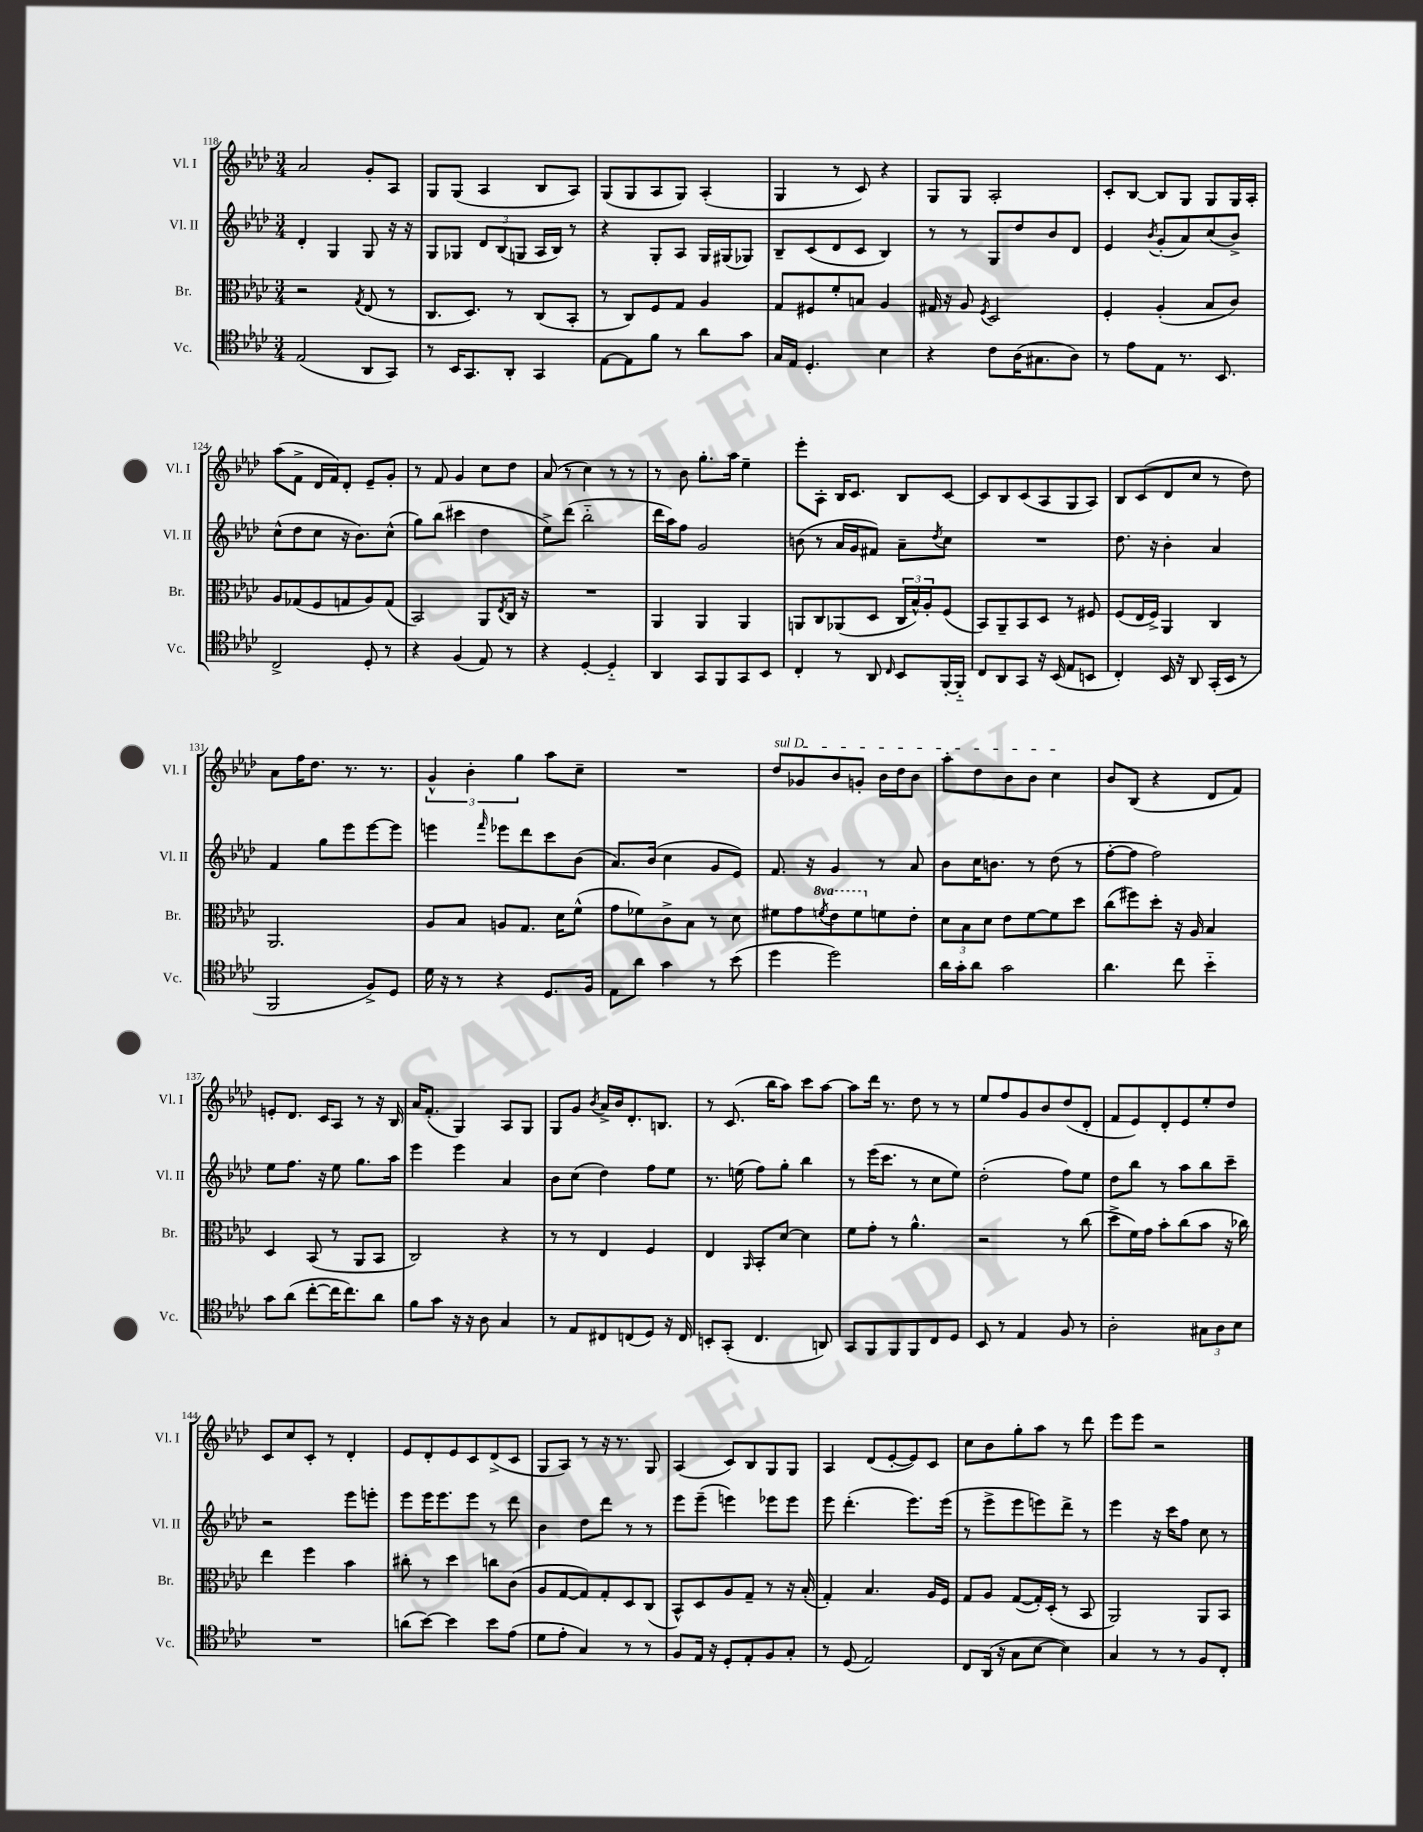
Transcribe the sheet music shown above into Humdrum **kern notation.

**kern	**kern	**kern	**kern
*staff4	*staff3	*staff2	*staff1
*clefC4	*clefC3	*clefG2	*clefG2
*k[b-e-a-d-]	*k[b-e-a-d-]	*k[b-e-a-d-]	*k[b-e-a-d-]
*M3/4	*M3/4	*M3/4	*M3/4
(2E-	2r	4d-'	2a-
.	.	4G	.
.	8qG	.	.
8AA-	(8E-	8G	8g'
8GG)	8r	16r	8A-
.	.	16r	.
=	=	=	=
8r	8.C	8G	8G
16BB-	.	8G-	(8G
8.GG	8.D-)	.	.
.	.	12d-	4A-
.	.	(12B-	.
8AA-'	8r	.	.
.	.	12G	.
4GG	(8C	16A-	8B-
.	.	16B-)	.
.	8BB-'	8r	8A-)
=	=	=	=
[8E-	8r	4r	(8G
8E-]	8C)	.	8G
8f	8F	8G'	8A-
8r	8G	8A-	8G)
8a-	4A-	16G	(4A-'
.	.	(16G#	.
8g	.	8G-)	.
=	=	=	=
16G	8G	8B-~	4G
16E-	.	.	.
4.D-'	8F#	(8c	.
.	8f'	8d-	8r
.	8B	8c	8c)
4B-	4A-	4B-)	4r
=	=	=	=
4r	16G#	8r	8G
.	16r	.	.
.	8A-	8r	8G
.	8qF	.	.
8c	2D-	8G	2A-'
(16A-	.	8dd-	.
8.G#	.	.	.
.	.	8b-	.
8A-)	.	8d-	.
=	=	=	=
8r	4F'	4e-	8c'
8e-	.	.	[8B-
.	.	8qb-	.
8E-	(4A-'	(8g'	8B-]
8.r	.	8a-)	8G
.	8B-	(8cc	8G
8.BB-	.	.	.
.	8c)	8b-^)	16G
.	.	.	16A-'
=	=	=	=
2C^	8A-	(8cc^^	(8aa-
.	(8G-	8dd-	8f^
.	8F	8cc	16d-
.	.	.	16f)
.	8G	16r	8d-'
.	.	8.b-)	.
8D-'	8A-)	.	8e-~
8r	(8G	(8cc^^	8g'
=	=	=	=
4r	2BB-)	8gg)	8r
.	.	(8bb-	8f
(4F	.	4ccc#	4g
8E-)	8AA-	4dd-	8cc
.	8qE-	.	.
8r	16C	.	8dd-
.	16r	.	.
=	=	=	=
4r	2.r	8ee-^)	(8a-
.	.	(8ddd-	8r
[4D-'	.	2bb-'~	4cc)
4D-'~]	.	.	8r
.	.	.	8r
=	=	=	=
4AA-	4AA-	16ddd-	8r
.	.	16aa-)	.
.	.	8ff	8b-
8GG	4AA-	2g	8.gg'
8FF	.	.	.
.	.	.	16aa-
8GG	4AA-	.	4ee-~
8BB-	.	.	.
=	=	=	=
4C'	8AA	(8b	8eee-'
.	8C	8r	8A-'
8r	(8AA-	16a-	16B-
.	.	16g	8.c
8AA-	8D-	8f#)	.
16qqC	.	.	.
8BB-	24C	8a-~	8B-
.	24B-^^)	.	.
.	24A-'	.	.
.	.	8qdd-	.
[16FF'	(8F	8cc	[8c
16FF'~]	.	.	.
=	=	=	=
8C	8BB-)	2.r	8c]
8AA-	8AA-~	.	8B-
8GG	8BB-	.	(8c
16r	8D-	.	8A-
(16BB-	.	.	.
8E-	8r	.	8G
8BB	8F#	.	8A-)
=	=	=	=
4C')	(8F	8.dd-	8B-
.	16E-	.	(8c
.	16F^)	16r	.
16BB-	4AA-	4b-'	8d-
16r	.	.	.
8AA-	.	.	8cc
(16GG'	4C	4a-	8r
16BB-	.	.	.
8r	.	.	8dd-)
=	=	=	=
2FF	2.AA-	4f	8a-
.	.	.	16ff
.	.	.	8.dd-
.	.	8gg	.
.	.	8eee-	8.r
8F^)	.	[8eee-	.
.	.	.	8.r
8D-	.	8eee-]	.
=	=	=	=
16d-	8A-	4eee	6g^^
16r	.	.	.
8r	8B-	.	.
.	.	.	6b-'
.	.	16qqfff	.
4r	8A	8eee-	.
.	.	.	6gg
.	8.G	8ddd-	.
8.D-	.	8ccc	8aa-
.	16d-	.	.
.	(8f^^	(8b-	8cc~
16F	.	.	.
=	=	=	=
8E-	8g	8.a-)	2.r
8a-	8f-)	.	.
.	.	(16b-	.
4g	8c^	4cc	.
.	8B-	.	.
8r	8r	8g	.
(8b-	8d-	8e-)	.
=	=	=	=
4dd-	8f#	8.f	8dd-
.	8g	.	8g-
.	.	16r	.
.	8qff	.	.
2dd-)	8ee-	4g	8b-
.	8ff	.	8g'
.	8f	8r	16b-
.	.	.	16dd-
.	8e-'	8a-	8b-
=	=	=	=
16a-	12d-	8b-	8aa-'
16g'	.	.	.
.	12B-	.	.
8a-	.	16cc	8dd-
.	12d-	.	.
.	.	8.b	.
2g	8e-	.	8b-
.	[8f	8r	8b-
.	8f]	(8dd-	4cc
.	8dd-	8r	.
=	=	=	=
4.a-	(8cc	[8ff'	8b-
.	8ff#)	8ff]	(8B-
.	8dd-'	2ff)	4r
8cc	16r	.	.
.	16A-	.	.
4b-'~	4B-	.	8d-
.	.	.	8f)
=	=	=	=
8g	4D-	8ee-	8e'
(8a-	.	8.ff	8.d-
[8cc'	(8BB-	.	.
.	.	16r	16c
16cc]	8r	8ee-	8A-
8.cc)	.	.	.
.	8AA-	8.gg	8r
8a-	8BB-	.	16r
.	.	16aa-	16B-
=	=	=	=
8f	2C)	4eee-	16a-
.	.	.	(8.f'
8g	.	.	.
16r	.	4eee-	4G)
16r	.	.	.
8A-	.	.	.
4G	4r	4a-	8A-
.	.	.	8G
=	=	=	=
8r	8r	8b-	8G
8E-	8r	(8cc	8g
.	.	.	8qb-
8C#	4E-	4dd-)	16a-^
.	.	.	16b-
(8C	.	.	8.d-'
8D-)	4F	8ff	.
.	.	.	8.B
16r	.	8ee-	.
16C	.	.	.
=	=	=	=
8BB'	4E-	8.r	8r
(8GG'	.	.	(8.c
.	.	(16ee	.
.	16qqAA-	.	.
4.C	8BB-'	8ff)	.
.	.	.	16bb-
.	[8d-	8gg'	8aa-)
.	4d-]	4bb-	8ccc
8AA)	.	.	[8aa-
=	=	=	=
8GG	8f	8r	8aa-]
8FF	8g'	(16eee-	16ddd-
.	.	8.ccc	8.r
8FF	8r	.	.
8FF	4.a-^^	8r	8dd-
8C	.	8cc	8r
8D-	.	8ee-)	8r
=	=	=	=
8BB-	2r	(2dd-'	8ee-
8r	.	.	8ff
4E-	.	.	8g
.	.	.	8b-
8F	8r	8ff)	(8dd-
8r	(8cc	8ee-	8d-'
=	=	=	=
2A-'	8dd-^	8dd-	8f
.	16f)	8bb-	8e-)
.	16g	.	.
.	8b-'	8r	8d-'
.	(8cc	8aa-	8e-
12G#	8b-	8bb-	8ee-'
12A-	.	.	.
.	16r	8ccc~	8dd-
12B-	.	.	.
.	16cc-)	.	.
=	=	=	=
2.r	4ee-	2r	8c
.	.	.	8cc
.	4ff	.	8c'
.	.	.	8r
.	4b-	8eee-	4d-'
.	.	8eee'	.
=	=	=	=
(8a	8cc#'	8eee-	8e-
[8b-)	8r	16eee-	8d-'
.	.	8.eee-	.
4b-]	4dd-	.	8e-
.	.	8eee-	8c
8b-	8cc	8r	(8d-^
(8e-	(8c	8ddd-	8c
=	=	=	=
8d-	8A-	4b-	8G
8e-'	[8G	.	8A-)
4G)	8G])	8dd-	8r
.	8G'	8ddd-	16r
.	.	.	8.r
8r	8D-	8r	.
8r	(8C	8r	8G
=	=	=	=
8F	8BB-^^)	8eee-	(4A-
16E-	8D-	(8eee-~	.
16r	.	.	.
8D-'	8A-	4eee)	8c)
8E-'	8G~	.	8B-
8F	8r	8eee-	8G
8G'	16r	8eee-	8G
.	(16B-'	.	.
=	=	=	=
8r	4G')	8eee-	4A-
(8D-	.	(4.ddd-'	.
2E-)	4.B-	.	(8d-
.	.	.	[8e-'
.	.	8.eee-)	8e-])
.	16A-	.	8c
.	16F	(16eee-	.
=	=	=	=
8C	8G	8r	8cc
(16AA-	8A-	8eee-^	8b-
16r	.	.	.
8G	([8G	8eee-	8gg'
[8B-	16G'])	8eee)	8aa-
.	(16D-'	.	.
4B-])	8r	8ddd-^	8r
.	8BB-	8r	8ddd-
=	=	=	=
4G	2AA-)	4eee-	8eee-
.	.	.	8eee-
8r	.	16r	2r
.	.	16ccc	.
8r	.	8ff	.
8F	8AA-	8cc	.
8C'	8BB-	8r	.
==	==	==	==
*-	*-	*-	*-
